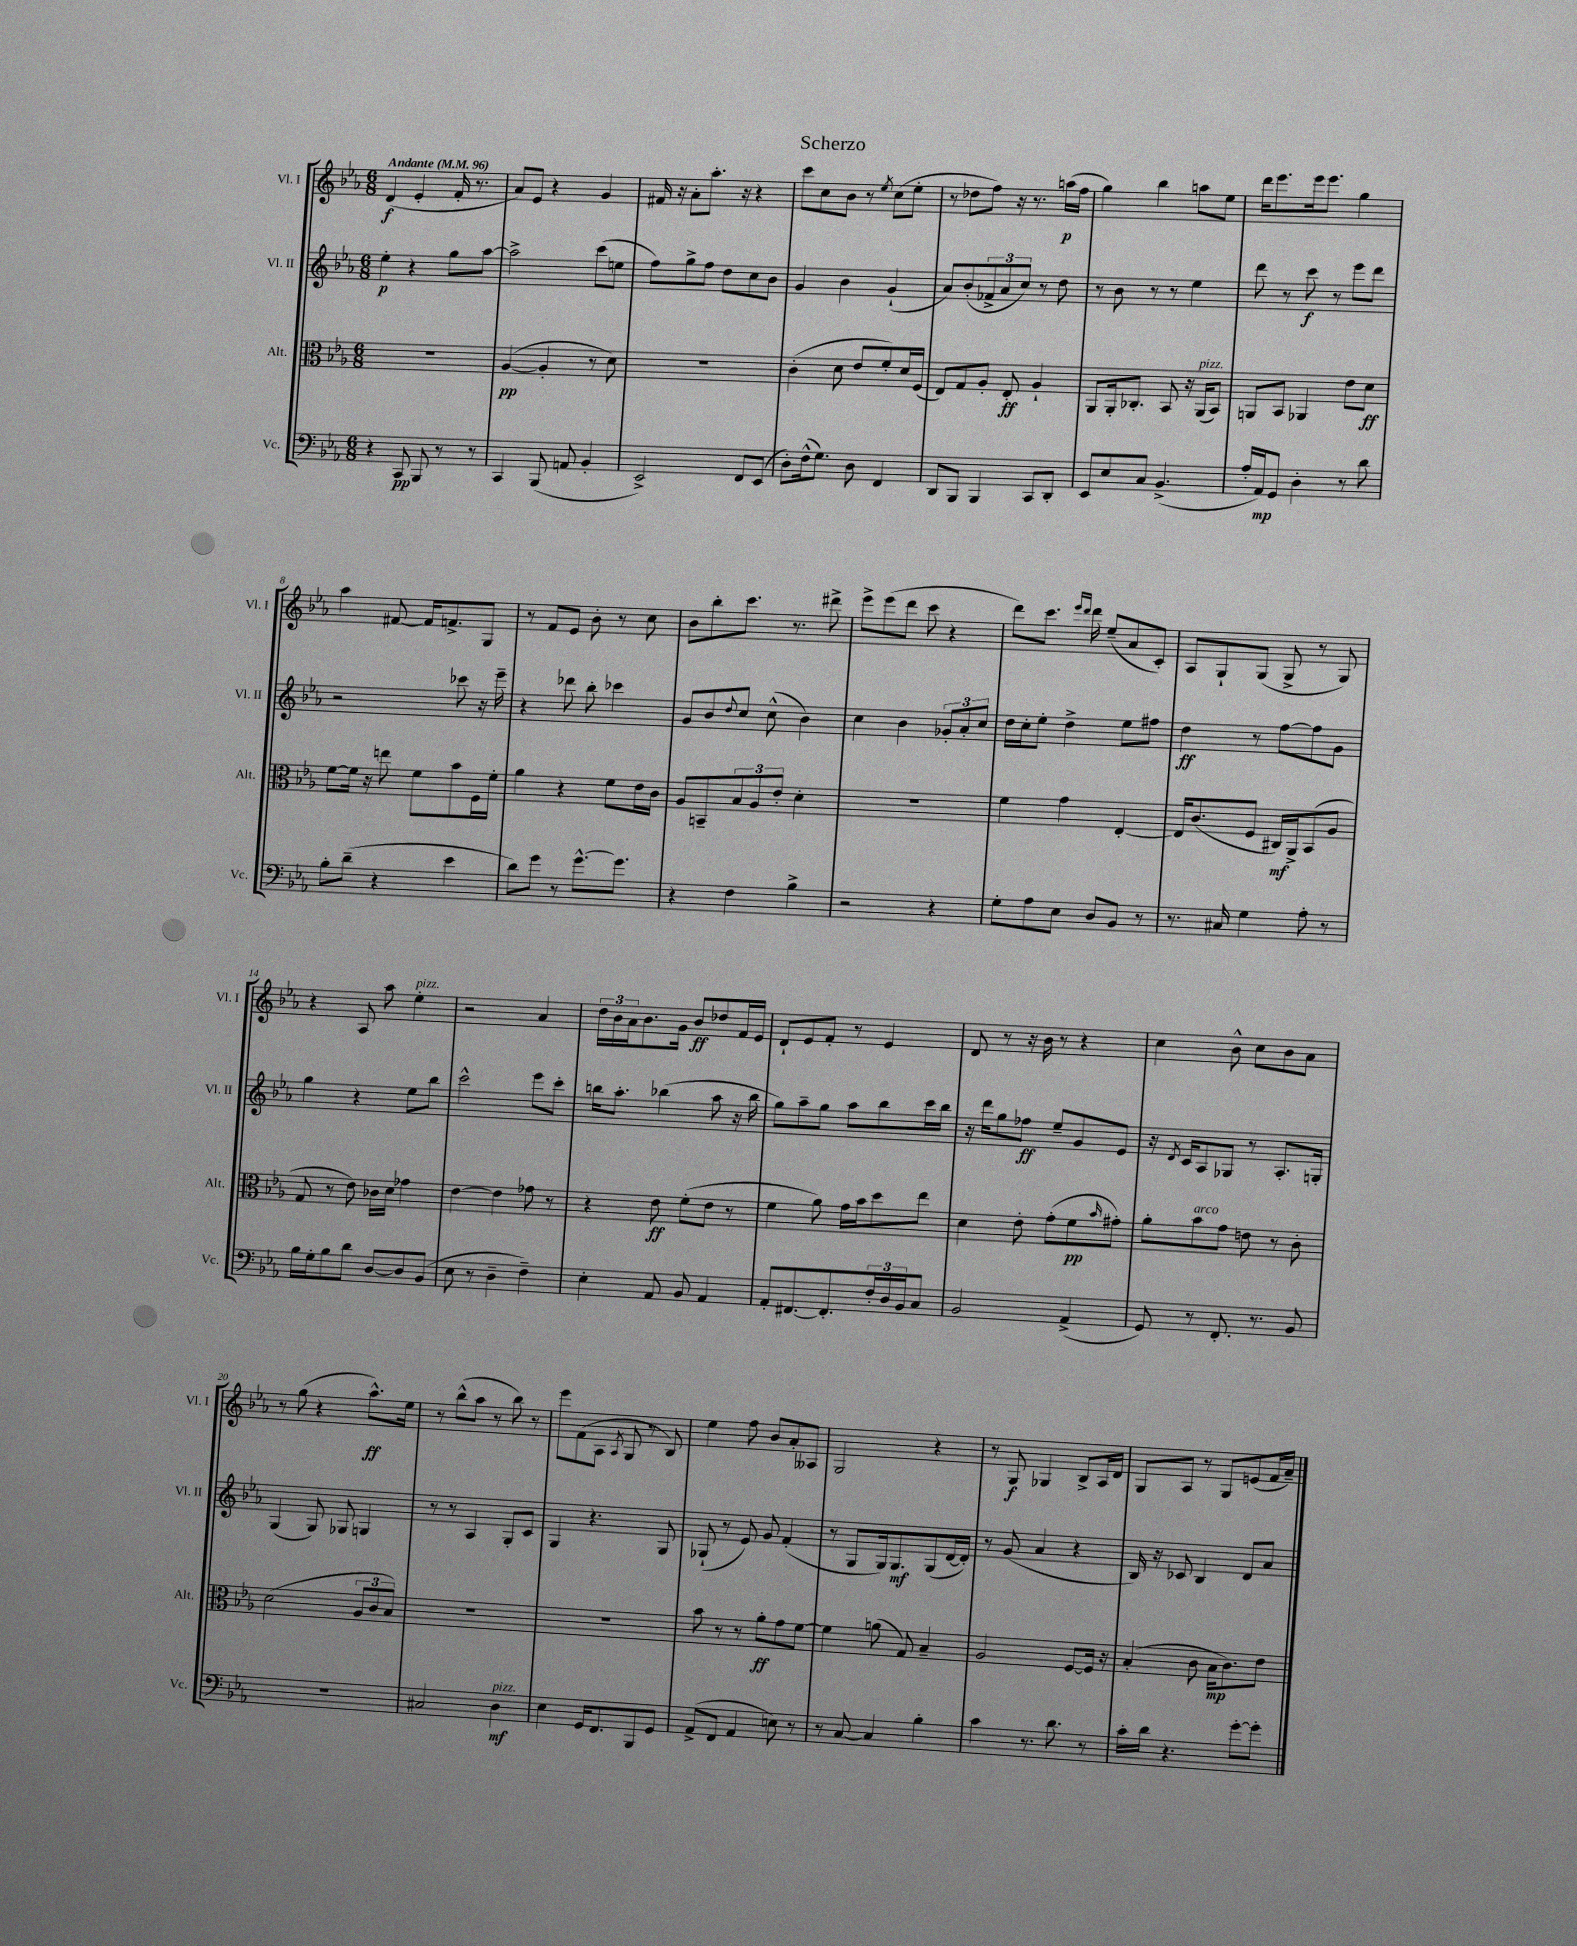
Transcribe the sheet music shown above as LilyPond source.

\header { title = "Scherzo" }
<<
\new StaffGroup <<
\new Staff = "s0" \with { instrumentName = "Vl. I" shortInstrumentName = "Vl. I" } {
    \clef treble \key ees \major \numericTimeSignature \time 6/8 \tempo "Andante" 4 = 96
    d'4\f( ees'4-. f'16-. r8. |
    aes'8) ees'8 r4 g'4 |
    fis'16 r16 aes'8-. aes''8.-. r16 r4 |
    c'''8 c''8 bes'8 r8 \acciaccatura { ees''8 } c''8( ees''8-. |
    r8 des''8 f''8) r16 r8. a''16\p( f''16 |
    g''4) bes''4 a''8 ees''8 |
    d'''16 ees'''8. ees'''16 ees'''8. g''4 |
    aes''4 fis'8~ fis'16 f'8.-> g8 |
    r8 f'8 ees'8 bes'8-. r8 c''8 |
    bes'8 bes''8-. c'''8. r8. dis'''8-> |
    ees'''8-> ees'''8( d'''8 c'''8 r4 |
    d'''8) c'''8. \grace { ees'''16 d'''16 } d'''16 ees''8--( aes'8 c'8-.) |
    aes8 g8-! g8( g8-> r8 g8) |
    r4 aes8 aes''8 ees''4-.^\markup { \italic "pizz." } |
    r2 aes'4 |
    \tuplet 3/2 { d''16 bes'16 aes'16 } bes'8. g'16 bes'8\ff des''8 f'16 ees'16 |
    d'8-! ees'8 f'8-. r8 ees'4 |
    d'8 r8 r16 bes'16 r8 r4 |
    c''4 bes'8-^ c''8 bes'8 aes'8 |
    r8 g''8( r4 aes''8.-^\ff) ees''16 |
    r8 bes''8-^( aes''8 r8 bes''8) r8 |
    ees'''8 f'8( aes8 \acciaccatura { aes8 } g8 r8 bes8) |
    ees''4 f''8 bes'8 aes'8-. aeses8 |
    g2 r4 |
    r8 g8\f ges4 bes8-> aes16 d'16 |
    g8 aes8 r8 g8 e'8( f'16 aes'16--) \bar "|." |
}
\new Staff = "s1" \with { instrumentName = "Vl. II" shortInstrumentName = "Vl. II" } {
    \clef treble \key ees \major \numericTimeSignature \time 6/8
    ees''4-.\p r4 g''8 aes''8~ |
    aes''2-> c'''8( e''8 |
    f''8) g''8-> f''8 d''8 c''8 bes'8 |
    g'4 bes'4 g'4-!( |
    aes'8) bes'8-.( \tuplet 3/2 { fes'8-> aes'8 c''8) } r8 d''8 |
    r8 bes'8 r8 r8 ees''4 |
    d'''8 r8 c'''8\f r8 ees'''8 d'''8 |
    r2 ces'''8 r16 ees'''16-- |
    r4 des'''8 bes''8-. ces'''4 |
    g'8 bes'8 \appoggiatura { d''8 } c''8 c''8-^( bes'4) |
    c''4 bes'4 \tuplet 3/2 { ges'8-. aes'8-. c''8 } |
    d''16 c''16-. ees''8-. d''4-> ees''8 fis''8 |
    d''4\ff r8 f''8~ f''8 g'8 |
    g''4 r4 ees''8 bes''8 |
    c'''2-^ ees'''8 c'''8-. |
    b''16 aes''8.-. bes''4( aes''8 r16 bes''16 |
    g''8) aes''8-- g''8 aes''8 bes''8 c'''16 bes''16 |
    r16 d'''16 g''8 fes''8\ff ees''8-- g'8 ees'8 |
    r16 \acciaccatura { d'8 } c'16 aes8 ges8 r8 aes8.-. g16-. |
    g4( g8) ges8 g4 |
    r8 r8 aes4 g8-. c'8 |
    g4 r4. g8 |
    ges8-!( r8 ees'8) g'8 f'4-.( |
    r8 g8 g16) g8.\mf g8( d'16~ d'16-.) |
    r8 g'8( aes'4 r4 |
    bes16) r16 ces'8 bes4 d'8 aes'8 \bar "|." |
}
\new Staff = "s2" \with { instrumentName = "Alt." shortInstrumentName = "Alt." } {
    \clef alto \key ees \major \numericTimeSignature \time 6/8
    R2. |
    aes4~\pp( aes4-. r8 d'8) |
    R2. |
    c'4-.( d'8 ees'8 f'8-.) d'16 f16( |
    ees8) g8 aes8-. ees8-.\ff aes4-! |
    aes,8 aes,16-. ces8.-. bes,8 r16 aes,16^\markup { \italic "pizz." }( bes,8) |
    a,8 bes,8 aes,4 ees'8 d'8\ff |
    f'8~ f'16 r16 e''8 f'8 bes'8 f16 f'16-. |
    aes'4 r4 f'8 ees'16 c'16 |
    aes8 b,8-- \tuplet 3/2 { bes8 aes8 ees'8-. } d'4-. |
    R2. |
    f'4 g'4 ees4~-. |
    ees16 c'8.( f8 cis16\mf) aes,16-> bes,8( aes8 |
    g8 r8 ees'8) ces'16 d'16 ges'4 |
    ees'4~ ees'4 ges'8 r8 |
    r4 ees'8\ff f'8-.( ees'8 r8 |
    f'4 aes'8) g'16 bes'16 d''8 ees''8 |
    d'4 ees'8-. g'8-.( f'8\pp \grace { bes'16 } gis'8-.) |
    aes'8-. bes'8^\markup { \italic "arco" } g'8 e'8 r8 c'8-. |
    d'2( \tuplet 3/2 { aes8 c'8 bes8) } |
    R2. |
    R2. |
    bes'8 r8 r8 aes'8-.\ff g'8 f'8~ |
    f'4 a'8( g8) bes4-- |
    aes2 f8~ f16 r16 |
    bes4-.( c'8 bes16\mp c'8.) ees'8 \bar "|." |
}
\new Staff = "s3" \with { instrumentName = "Vc." shortInstrumentName = "Vc." } {
    \clef bass \key ees \major \numericTimeSignature \time 6/8
    r4 c,8\pp bes,,8 r8 r8 |
    c,4 bes,,8( a,8 bes,4-. |
    ees,2->) f,8 ees,8( |
    d8-.) f16-^( g8.) d8 f,4 |
    d,8 bes,,8 bes,,4 c,8 d,8-. |
    ees,8 ees8 c8 bes,4.->( |
    aes16-. aes,16\mp) g,8 d4-. r8 d'8 |
    bes8-. d'8--( r4 ees'4 |
    d'8) g'8 r8 g'8.~-^ g'8. |
    r4 f4 bes4-> |
    r2 r4 |
    g8-. aes8 ees8 d8 bes,8 r8 |
    r8. cis16 g4 aes8-. r8 |
    bes16 g16-. bes8 d'8 d8~ d8 bes,8( |
    ees8 r8 d4-- f4--) |
    ees4-. aes,8 bes,8 aes,4 |
    aes,8-. fis,8.~ fis,8.-. \tuplet 3/2 { f16-. d16 bes,16 } c8 |
    bes,2 aes,4->( |
    g,8) r8 f,8.-. r8. bes,8 |
    R2. |
    cis2 d4\mf^\markup { \italic "pizz." } |
    ees4 g,16 f,8. bes,,8 g,8 |
    aes,8->( f,8 aes,4 e8) r8 |
    r8 c8~ c4 bes4-. |
    c'4 r8. d'8. r8 |
    c'16-. d'16 r4. g'8~-. g'8-. \bar "|." |
}
>>
>>
